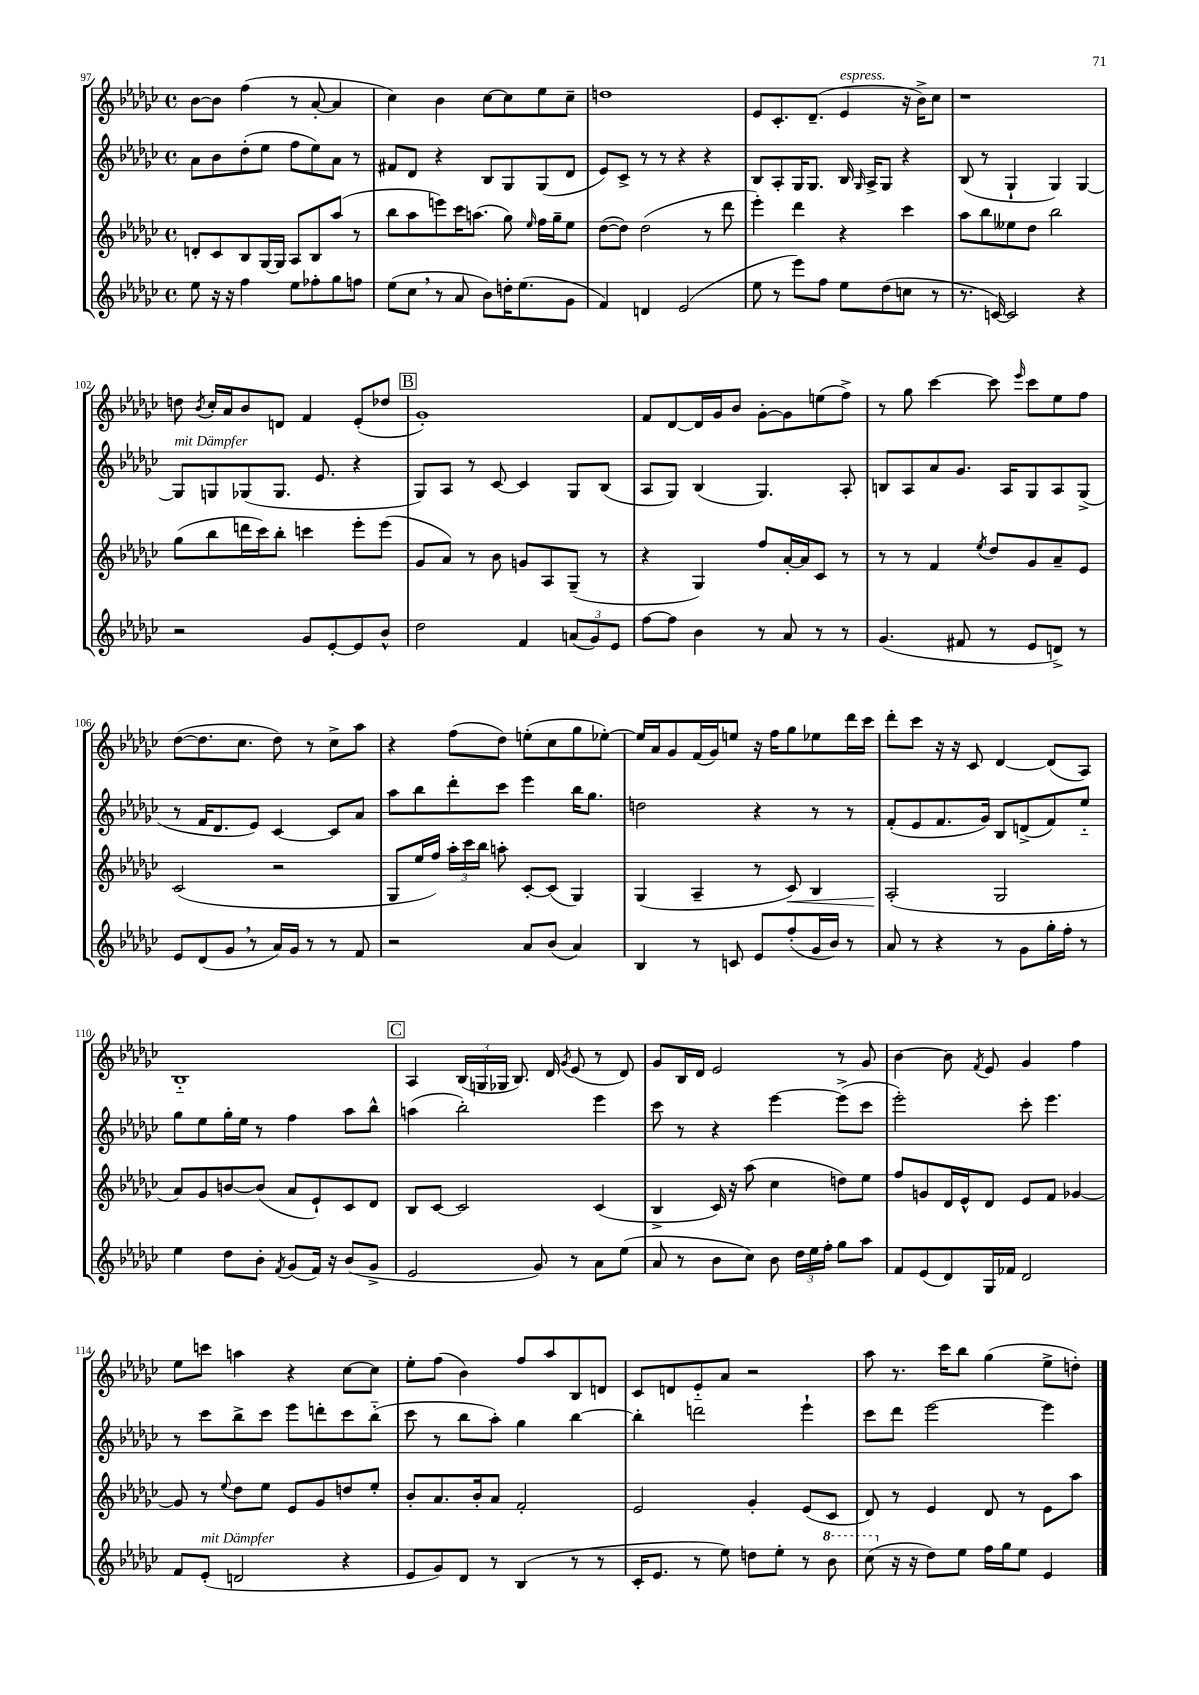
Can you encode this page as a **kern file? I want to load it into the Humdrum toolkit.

**kern	**kern	**dynam	**kern	**kern
*part4	*part3	*part3	*part2	*part1
*staff4	*staff3	*staff3	*staff2	*staff1
*clefG2	*clefG2	*	*clefG2	*clefG2
*k[b-e-a-d-g-c-]	*k[b-e-a-d-g-c-]	*	*k[b-e-a-d-g-c-]	*k[b-e-a-d-g-c-]
*M4/4	*M4/4	*	*M4/4	*M4/4
*met(c)	*met(c)	*	*met(c)	*met(c)
=97	=97	=97	=97	=97
8ee-\	8dn'/L	.	8a-\L	[8b-\L
16r	8c-/	.	8b-\	8b-\J]
16r	.	.	.	.
4ff\	8B-/	.	(8dd-'\	(4ff\
.	[16G-/L	.	8ee-\J	.
.	16G-/JJ]	.	.	.
8ee-\L	8A-/L	.	8ff\L	8r
8ff-X'\	8B-/	.	8ee-\)	[8a-'/
8gg-\	(8aa-/J	.	8a-\J	4a-/]
8ffn\J	8r	.	8r	.
=98	=98	=98	=98	=98
(8ee-\L	8bb-\L	.	8f#X/L	4cc-\)
8cc-,\J	8aa-\	.	8d-/J	.
8r	8eeen\)	.	4r	4b-\
8a-/	16ccc-\K	.	.	.
.	(8.aan\J	.	.	.
8b-\L)	.	.	8B-/L	[8cc-\L
16ddn'\K	8gg-\)	.	8G-/	8cc-\]
(8.ee-\	.	.	.	.
.	16qqee-/	.	.	.
.	16ff\LL	.	(8G-/	8ee-\
.	16gg-~\J	.	.	.
8g-\J	8ee-\J	.	8d-/J	8cc-~\J
=99	=99	=99	=99	=99
4f/)	([8dd-\L	.	8e-/L)	1ddn
.	8dd-\J])	.	8c-^/J	.
4dn/	(2dd-\	.	8r	.
.	.	.	8r	.
(2e-/	.	.	4r	.
.	8r	.	4r	.
.	8ddd-\	.	.	.
=100	=100	=100	=100	=100
8ee-\	4eee-'\)	.	8B-/L	8e-/L
8r	.	.	8A-'/	8.c-'/
8eee-\L)	4ddd-\	.	16G-/K	.
.	.	.	8.G-/J	(8.d-~/J
8ff\J	.	.	.	.
!	!	!	!	!LO:TX:a:i:t=espress.
8ee-\L	4r	.	16B-/	4e-/
.	.	.	16qqG-/	.
.	.	.	16A-^/KL	.
(8dd-\	.	.	8G-/J	.
8ccn\J	4ccc-\	.	4r	16r
.	.	.	.	16b-^\KL)
8r	.	.	.	8cc-\J
=101	=101	=101	=101	=101
8.r	8aa-\L	.	(8B-/	1r
.	8bb-\	.	8r	.
[16cn/)	.	.	.	.
2c/]	8ee--X\	.	4G-`/	.
.	8dd-\J	.	.	.
.	2bb-\	.	4G-/)	.
4r	.	.	[4G-/	.
!!LO:LB:g=z
=102	=102	=102	=102	=102
!	!	!	!LO:TX:a:i:t=mit Dämpfer	!
2r	(8gg-\L	.	8G-/L]	8ddn\
.	.	.	.	8qb-/
.	8bb-\	.	8Gn/	16cc-'/LL
.	.	.	.	16a-/J
.	16dddn\L	.	(8G-X/	8b-/
.	16ccc-\J)	.	.	.
.	8bb-'\J	.	8.G-/J	8dn/J
8g-/L	4cccn\	.	.	4f/
.	.	.	8.e-/	.
[8e-'/	.	.	.	.
8e-/]	8eee-'\L	.	4r	(8e-'/L
8b-^^/J	(8eee-\J	.	.	8dd-X/J
!!LO:REH:place=s1:t=B
=103	=103	=103	=103	=103
2dd-\	8g-/L	.	8G-/L)	1g-')
.	8a-/J)	.	8A-/J	.
.	8r	.	8r	.
.	8b-\	.	[8c-/	.
4f/	8gn/L	.	4c-/]	.
.	8A-/	.	.	.
(12an/L	(8G-~/J	.	8G-/L	.
12g-/)	.	.	.	.
.	8r	.	(8B-/J	.
12e-/J	.	.	.	.
=104	=104	=104	=104	=104
[8ff\L	4r	.	8A-/L	8f/L
8ff\J]	.	.	8G-/J)	[8d-/
4b-\	4G-/)	.	(4B-/	16d-/L]
.	.	.	.	16g-/J
.	.	.	.	8b-/J
8r	8ff/L	.	4.G-/)	[8g-'\L
8a-/	[16a-'/L	.	.	8g-\]
.	16a-/J]	.	.	.
8r	8c-/J	.	.	(8een\
8r	8r	.	8A-'/	8ff^\J)
=105	=105	=105	=105	=105
(4.g-/	8r	.	8Bn/L	8r
.	8r	.	8A-/	8gg-\
.	4f/	.	8a-/	[4ccc-\
8f#X/	.	.	8.g-/J	.
.	8qee-/	.	.	.
8r	8dd-/L	.	.	8ccc-\]
.	.	.	16A-/KL	.
.	.	.	.	16qqeee-/
8e-/L	8g-/	.	8G-/	8ccc-\L
8dn^/J)	8a-~/	.	8A-/	8ee-\
8r	8e-/J	.	(8G-^/J	8ff\J
!!LO:LB:g=z
=106	=106	=106	=106	=106
8e-/L	(2c-/	.	8r	([8dd-\L
(8d-/	.	.	16f/KL	8.dd-\]
.	.	.	8.d-/	.
8g-,/J	.	.	.	.
.	.	.	.	8.cc-\J
8r	.	.	8e-/J)	.
16a-/LL)	2r	.	[4c-/	8dd-\)
16g-/JJ	.	.	.	.
8r	.	.	.	8r
8r	.	.	8c-/L]	8cc-^\L
8f/	.	.	8a-/J	8aa-\J
=107	=107	=107	=107	=107
2r	8G-/L	.	8aa-\L	4r
.	16ee-/L	.	8bb-\	.
.	16ff/JJ)	.	.	.
.	24aa-'\LL	.	8ddd-'\	(8ff\L
.	24ccc-\	.	.	.
.	24bb-\JJ	.	.	.
.	8aan'\	.	8ccc-\J	8dd-\J)
8a-/L	[8c-'/L	.	4eee-\	(8een'\L
(8b-/J	(8c-/J]	.	.	8cc-\
4a-/)	4G-/)	.	16bb-\KL	8gg-\
.	.	.	8.gg-\J	.
.	.	.	.	[8ee-X'\J)
=108	=108	=108	=108	=108
4B-/	(4G-/	.	2ddn\	16ee-/LL]
.	.	.	.	16a-/J
.	.	.	.	8g-/
8r	4A-~/	.	.	(16f/L
.	.	.	.	16g-/J)
8cn/	.	.	.	8een/J
8e-/L	8r	.	4r	16r
.	.	.	.	16ff\KL
!	!	!LO:HP:b	!	!
(8ff'/	8c-/)	<	.	8gg-\
16g-/L	4B-/	.	8r	8ee-X\
16b-/JJ)	.	.	.	.
8r	.	.	8r	16ddd-\L
.	.	.	.	16ccc-\JJ
=109	=109	=109	=109	=109
8a-/	(2A-'/	.	(8f'/L	8ddd-'\L
8r	.	.	8e-/	8ccc-\J
4r	.	.	8.f/	16r
.	.	.	.	16r
.	.	.	.	8c-/
.	.	.	16g-/Jk)	.
8r	2G-/	[	8B-/L	[4d-/
8g-\L	.	.	(8dn^/	.
16gg-'\L	.	.	8f/)	(8d-/L]
16ff'\JJ	.	.	.	.
8r	.	.	8ee-/J	8A-/J)
!!LO:LB:g=z
=110	=110	=110	=110	=110
4ee-\	8a-/L)	.	8gg-\L	1B-
.	8g-/	.	8ee-\	.
8dd-\L	[8bn/	.	16gg-'\L	.
.	.	.	16ee-\JJ	.
8b-'\J	(8b/J]	.	8r	.
8qf/	.	.	.	.
(8g-/L	8a-/L	.	4ff\	.
16f/Jk)	8e-`/)	.	.	.
16r	.	.	.	.
(8b-/L	8c-/	.	8aa-\L	.
8g-^/J	8d-/J	.	8bb-^^\J	.
!!LO:REH:place=s1:t=C
=111	=111	=111	=111	=111
2e-/	8B-/L	.	(4aan\	4A-/
.	[8c-/J	.	.	.
.	2c-/]	.	2bb-'\)	(24B-/LL
.	.	.	.	24Gn/
.	.	.	.	24G-X/JJ
.	.	.	.	8.B-/)
8g-/)	.	.	.	.
.	.	.	.	16d-/
.	.	.	.	8qg-/
8r	.	.	.	(8e-/
8a-\L	(4c-/	.	4eee-\	8r
(8ee-\J	.	.	.	8d-/)
=112	=112	=112	=112	=112
8a-/	4B-^/	.	8ccc-\	8g-/L
8r	.	.	8r	16B-/L
.	.	.	.	16d-/JJ
8b-\L	16c-/)	.	4r	2e-/
.	16r	.	.	.
8cc-\J)	(8aa-\	.	.	.
8b-\	4cc-\	.	[4eee-\	.
24dd-\LL	.	.	.	.
24ee-\	.	.	.	.
24ff'\JJ	.	.	.	.
8gg-\L	8ddn\L)	.	(8eee-^\L]	8r
8aa-\J	8ee-\J	.	8ccc-\J	8g-/
=113	=113	=113	=113	=113
8f/L	8ff/L	.	2eee-'\)	[4b-\
(8e-/	8gn/	.	.	.
8d-/)	16d-/L	.	.	8b-\]
.	16e-^^/J	.	.	.
.	.	.	.	8qf/
16G-/L	8d-/J	.	.	8e-/
16f-X/JJ	.	.	.	.
2d-/	8e-/L	.	8ccc-'\	4g-/
.	8f/J	.	4.eee-\	.
.	[4g-X/	.	.	4ff\
!!LO:LB:g=z
=114	=114	=114	=114	=114
8f/L	8g-/]	.	8r	8ee-\L
!LO:TX:a:i:t=mit Dämpfer	!	!	!	!
(8e-'/J	8r	.	8ccc-\L	8cccn\J
.	8qqee-/	.	.	.
2dn/	8dd-\L	.	8bb-^\	4aan\
.	8ee-\J	.	8ccc-\J	.
.	8e-/L	.	8eee-\L	4r
.	8g-/	.	8dddn'\	.
4r	8ddn/	.	8ccc-\	[8cc-\L
.	8ee-'/J	.	(8bb-\J	8cc-\J]
=115	=115	=115	=115	=115
8e-/L	8b-'/L	.	8ccc-\	8ee-'\L
8g-/)	8.a-/	.	8r	(8ff\J
8d-/J	.	.	8bb-\L	4b-\)
.	16b-'/k	.	.	.
8r	8a-/J	.	8aa-'\J)	.
(4B-/	2f'/	.	4gg-\	8ff/L
.	.	.	.	8aa-/
8r	.	.	[4bb-\	8B-/
8r	.	.	.	8dn/J
=116	=116	=116	=116	=116
16c-'/KL	2e-/	.	4bb-'\]	8c-/L
8.e-/J	.	.	.	.
.	.	.	.	8dn/
8r	.	.	2dddn\	8e-/
8ee-\)	.	.	.	8a-/J
8ddn\L	4g-'/	.	.	2r
8ee-'\J	.	.	.	.
8r	(8e-/L	.	4eee-`\	.
*8va	*	*	*	*
8bb-\	8c-/J	.	.	.
=117	=117	=117	=117	=117
(8ccc-\	8d-/)	.	8ccc-\L	8aa-\
*X8va	*	*	*	*
16r	8r	.	8ddd-\J	8.r
16r	.	.	.	.
8dd-\L)	4e-/	.	[2eee-\	.
.	.	.	.	16ccc-\KL
8ee-\J	.	.	.	8bb-\J
16ff\LL	8d-/	.	.	(4gg-\
16gg-\J	.	.	.	.
8ee-\J	8r	.	.	.
4e-/	8e-\L	.	4eee-\]	8ee-^\L
.	8aa-\J	.	.	8ddn'\J)
==	==	==	==	==
*-	*-	*-	*-	*-
